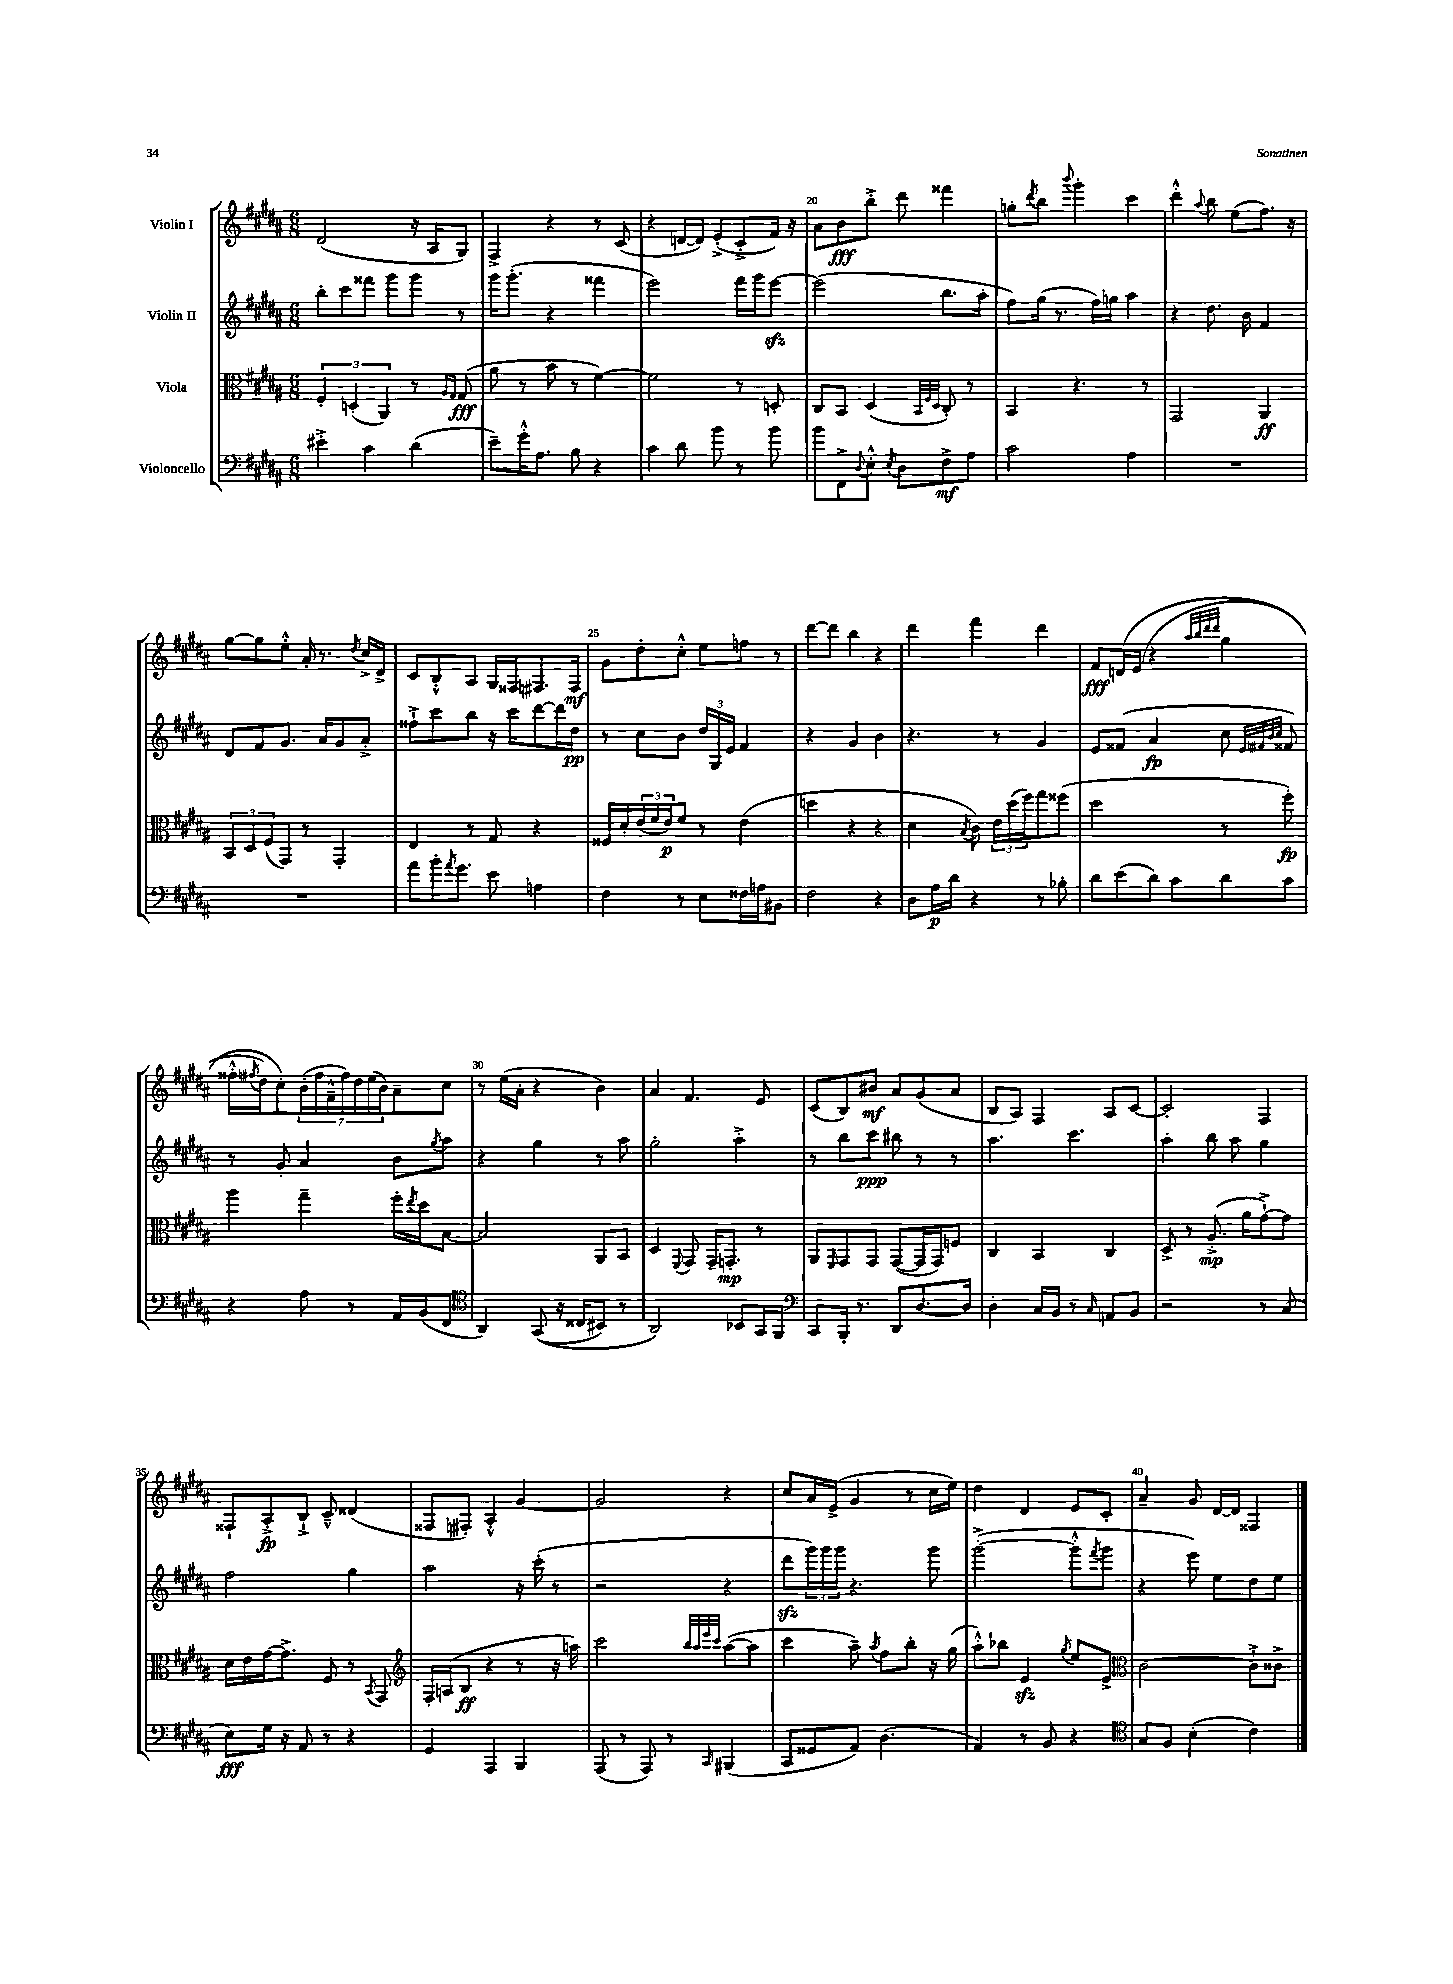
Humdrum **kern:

**kern	**dynam	**kern	**dynam	**kern	**dynam	**kern	**dynam
*part4	*part4	*part3	*part3	*part2	*part2	*part1	*part1
*staff4	*staff4	*staff3	*staff3	*staff2	*staff2	*staff1	*staff1
*I"Violoncello	*	*I"Viola	*	*I"Violin II	*	*I"Violin I	*
*clefF4	*	*clefC3	*	*clefG2	*	*clefG2	*
*k[f#c#g#d#a#]	*	*k[f#c#g#d#a#]	*	*k[f#c#g#d#a#]	*	*k[f#c#g#d#a#]	*
*M6/8	*	*M6/8	*	*M6/8	*	*M6/8	*
=17	=17	=17	=17	=17	=17	=17	=17
4e#X'^\	.	6F#'/	.	8bb'\L	.	(2d#/	.
.	.	.	.	8ccc#\	.	.	.
.	.	(6Dn'/	.	.	.	.	.
4c#\	.	.	.	8fff##X\J	.	.	.
.	.	6AA#/)	.	.	.	.	.
.	.	.	.	8ggg#\L	.	.	.
(4d#\	.	8r	.	8ggg#\J	.	16r	.
.	.	.	.	.	.	16A#/KL	.
.	.	16qqA#/LL	.	.	.	.	.
.	.	16qqG#/JJ	.	.	.	.	.
.	.	(8G#/	fff	8r	.	8G#/J)	.
=18	=18	=18	=18	=18	=18	=18	=18
8e~\L)	.	8a#\	.	16ggg#\KL	.	4F#^/	.
.	.	.	.	(8.ggg#'\J	.	.	.
16g#'^^\K	.	8r	.	.	.	.	.
8.A#\J	.	.	.	.	.	.	.
.	.	8b\	.	4r	.	4r	.
8B\	.	8r	.	.	.	.	.
4r	.	[4f#\)	.	4fff##X\	.	8r	.
.	.	.	.	.	.	(8c#/	.
=19	=19	=19	=19	=19	=19	=19	=19
4c#\	.	2f#\]	.	2eee\)	.	4r	.
8d#\	.	.	.	.	.	[16dn/LL	.
.	.	.	.	.	.	16d/JJ])	.
8b\	.	.	.	.	.	(8e'^/L	.
8r	.	8r	.	16fff#\LL	.	8c#'^/	.
.	.	.	.	16ggg#\J	.	.	.
8b\	.	8Dn'/	.	[8eeezz\J	.	16f#/Jk)	.
.	.	.	.	.	.	16r	.
=20	=20	=20	=20	=20	=20	=20	=20
8b\L	.	8C#/L	.	(2eee\]	.	8a#\L	.
8FF#^\	.	8BB/J	.	.	.	8b\	fff
8qqD#/	.	.	.	.	.	.	.
8E'^^\J	.	(4D#/	.	.	.	8bb'^\J	.
8qE/	.	.	.	.	.	.	.
8D#\L	.	.	.	.	.	8ddd#\	.
.	.	32qqBB/LLL	.	.	.	.	.
.	.	32qqF#/	.	.	.	.	.
.	.	32qqD#/JJJ	.	.	.	.	.
8F#^\	mf	8C#'/)	.	8.bb\L	.	4fff##X\	.
8A#\J	.	8r	.	.	.	.	.
.	.	.	.	16aa#'\Jk	.	.	.
=21	=21	=21	=21	=21	=21	=21	=21
2c#\	.	4BB/	.	8ff#\L)	.	8ggn'\L	.
.	.	.	.	.	.	8qddd#/	.
.	.	.	.	(16gg#\Jk	.	8bb\J	.
.	.	.	.	8.r	.	.	.
.	.	.	.	.	.	8qqbbb/	.
.	.	4.r	.	.	.	4ggg#'\	.
.	.	.	.	16ff#\LL)	.	.	.
.	.	.	.	16ggn\JJ	.	.	.
4A#\	.	.	.	4aa#\	.	4ccc#\	.
.	.	8r	.	.	.	.	.
=22	=22	=22	=22	=22	=22	=22	=22
2.r	.	2GG#/	.	4r	.	4ddd#'^^\	.
.	.	.	.	.	.	8qqaa#/	.
.	.	.	.	8.dd#\	.	8bb\	.
.	.	.	.	.	.	(8ee\L	.
.	.	.	.	16b\	.	.	.
.	.	4AA#/	ff	4f#/	.	8.ff#\J)	.
.	.	.	.	.	.	16r	.
!!LO:LB:g=z
=23	=23	=23	=23	=23	=23	=23	=23
2.r	.	12BB/L	.	8d#/L	.	[8gg#\L	.
.	.	12D#/	.	.	.	.	.
.	.	.	.	8f#/	.	8gg#\]	.
.	.	(12F#/	.	.	.	.	.
.	.	8GG#/J)	.	8.g#/J	.	8ee'^^\J	.
.	.	8r	.	.	.	16a#'/	.
.	.	.	.	16a#/KL	.	8.r	.
.	.	4GG#'/	.	8g#/	.	.	.
.	.	.	.	.	.	8qdd#/	.
.	.	.	.	8a#'^/J	.	16cc#^/LL	.
.	.	.	.	.	.	16d#^/JJ	.
=24	=24	=24	=24	=24	=24	=24	=24
8a#\L	.	4E/	.	8ff##X`^\L	.	8c#/L	.
16b'\K	.	.	.	8ccc#\	.	8B'^^/	.
8qa#/	.	.	.	.	.	.	.
8.g#\J	.	.	.	.	.	.	.
.	.	8r	.	8bb\J	.	8A#/J	.
8e\	.	8G#/	.	16r	.	16G#/LL	.
.	.	.	.	16ccc#\KL	.	16F##X/J	.
4An\	.	4r	.	[8ddd#\	.	8.F#X/	.
.	.	.	.	16ddd#\L]	.	.	.
.	.	.	.	16dd#\JJ	pp	16F#/Jk	mf
=25	=25	=25	=25	=25	=25	=25	=25
4F#\	.	16F##X/LL	.	8r	.	8g#\L	.
.	.	16d#'/	.	.	.	.	.
.	.	(24e/	.	8cc#\L	.	8dd#'\	.
.	.	24f#/	.	.	.	.	.
.	.	24e/J)	p	.	.	.	.
8r	.	8f#/J	.	8b\J	.	8cc#'^^\J	.
8E\L	.	8r	.	24dd#/LL	.	8ee\L	.
.	.	.	.	24G#/	.	.	.
.	.	.	.	24e/JJ	.	.	.
16F##X\L	.	(4e\	.	4f#/	.	8ffn\J	.
16An\J	.	.	.	.	.	.	.
8BB#X\J	.	.	.	.	.	8r	.
=26	=26	=26	=26	=26	=26	=26	=26
2F#\	.	4ddn\	.	4r	.	[8ddd#\L	.
.	.	.	.	.	.	8ddd#\J]	.
.	.	4r	.	4g#/	.	4bb\	.
4r	.	4r	.	4b\	.	4r	.
=27	=27	=27	=27	=27	=27	=27	=27
8D#\L	.	4d#\	.	4.r	.	4ddd#\	.
16A#\L	p	.	.	.	.	.	.
16d#\JJ	.	.	.	.	.	.	.
.	.	8qB/	.	.	.	.	.
4r	.	8c#\)	.	.	.	4fff#\	.
.	.	24e\LL	.	8r	.	.	.
.	.	(24dd#\	.	.	.	.	.
.	.	24ff#\J)	.	.	.	.	.
8r	.	8gg#\	.	4g#/	.	4ddd#\	.
8B-X'\	.	(8ff##X\J	.	.	.	.	.
=28	=28	=28	=28	=28	=28	=28	=28
8d#\L	.	2dd#\	.	8e/L	.	8f#/L	fff
(8e\	.	.	.	(8f##X/J	.	(16dn/L	.
.	.	.	.	.	.	(16e/JJ	.
8d#\J)	.	.	.	4a#/	fp	4r	.
8c#\L	.	.	.	.	.	.	.
.	.	.	.	.	.	32qqaa#/LLL	.
.	.	.	.	.	.	32qqbb/	.
.	.	.	.	.	.	32qqddd#/	.
.	.	.	.	.	.	32qqddd#/JJJ	.
8d#\	.	8r	.	8cc#\	.	4gg#\	.
.	.	.	.	32qqe/LLL	.	.	.
.	.	.	.	32qqf#X/	.	.	.
.	.	.	.	32qqb/	.	.	.
.	.	.	.	32qqcc#/JJJ	.	.	.
8c#\J	.	8ff#'\)	fp	8f##X/)	.	.	.
!!LO:LB:g=z
=29	=29	=29	=29	=29	=29	=29	=29
4r	.	4aa#\	.	8r	.	16ff##X'^^\LL	.
.	.	.	.	.	.	8qff#X/	.
.	.	.	.	.	.	16dd#\J)	.
.	.	.	.	8g#'/	.	8cc#'\)	.
8A#\	.	4gg#~\	.	4a#/	.	(28b'\L	.
.	.	.	.	.	.	28ff#\	.
.	.	.	.	.	.	28f#~^^\	.
.	.	.	.	.	.	28ff#\)	.
8r	.	.	.	.	.	.	.
.	.	.	.	.	.	28dd#\	.
.	.	.	.	.	.	(28ee\	.
.	.	.	.	.	.	28b\J)	.
16AA#/LL	.	16ff#'\LL	.	8b\L	.	8a#~\	.
.	.	8qee/	.	.	.	.	.
(16BB/J	.	16dd#\J	.	.	.	.	.
.	.	.	.	8qgg#/	.	.	.
8FF#/J	.	[8B\J	.	8aa#\J	.	8cc#\J	.
=30	=30	=30	=30	=30	=30	=30	=30
*clefC4	*	*	*	*	*	*	*
4AA#/)	.	2B/]	.	4r	.	8r	.
.	.	.	.	.	.	(16ee\LL	.
.	.	.	.	.	.	16a#'\JJ	.
((8GG#/	.	.	.	4gg#\	.	4r	.
16r	.	.	.	.	.	.	.
16C##X/KL	.	.	.	.	.	.	.
8BB#X/J)	.	8AA#/L	.	8r	.	4b\)	.
8r	.	8BB/J	.	8aa#\	.	.	.
=31	=31	=31	=31	=31	=31	=31	=31
2AA#/)	.	4D#/	.	2gg#'\	.	4a#/	.
.	.	8qqFF#/	.	.	.	.	.
.	.	8GG#/	.	.	.	4.f#/	.
.	.	16GG#~/KL	.	.	.	.	.
.	.	8.GGn'/J	mp	.	.	.	.
8BB-X/L	.	.	.	4aa#'^\	.	.	.
16GG#/L	.	8r	.	.	.	8e/	.
16FF#/JJ	.	.	.	.	.	.	.
=32	=32	=32	=32	=32	=32	=32	=32
*clefF4	*	*	*	*	*	*	*
8CC#/L	.	8AA#/L	.	8r	.	(8c#/L	.
.	.	16qqFF#/	.	.	.	.	.
16BBB'/Jk	.	8GG#/	.	8bb\L	.	8B/)	.
8.r	.	.	.	.	.	.	.
.	.	8GG#/J	.	8ccc#\J	ppp	8b#X/J	mf
8DD#/L	.	([8GG#/L	.	8bb#X\	.	8a#/L	.
[8.D#/	.	16GG#/L]	.	8r	.	(8g#/	.
.	.	16GG#/J)	.	.	.	.	.
.	.	8Fn/J	.	8r	.	8a#/J	.
16D#/Jk]	.	.	.	.	.	.	.
=33	=33	=33	=33	=33	=33	=33	=33
4D#'\	.	4C#/	.	4.aa#\	.	8B/L	.
.	.	.	.	.	.	8A#/J)	.
16C#/LL	.	4BB/	.	.	.	4F#/	.
16BB/JJ	.	.	.	.	.	.	.
8r	.	.	.	4.ccc#\	.	.	.
16qqC#/	.	.	.	.	.	.	.
8AAn/L	.	4C#/	.	.	.	8A#/L	.
8BB/J	.	.	.	.	.	[8c#/J	.
=34	=34	=34	=34	=34	=34	=34	=34
2r	.	8D#^/	.	4aa#'\	.	2c#'/]	.
.	.	8r	.	.	.	.	.
.	.	(8.A#'^/	mp	8bb\	.	.	.
.	.	.	.	8aa#\	.	.	.
.	.	16a#\KL	.	.	.	.	.
8r	.	[8g#`^\)	.	4gg#\	.	4F#/	.
(8C#/	.	8g#\J]	.	.	.	.	.
!!LO:LB:g=z
=35	=35	=35	=35	=35	=35	=35	=35
8E\L)	fff	16d#\LL	.	2ff#\	.	8F##X`/L	.
.	.	16e\	.	.	.	.	.
16G#\Jk	.	[16g#\J	.	.	.	8A#'^/	fp
16r	.	8.g#^\J]	.	.	.	.	.
8AA#/	.	.	.	.	.	8B`^/J	.
8r	.	8F#/	.	.	.	8c#~^^/	.
4r	.	8r	.	4gg#\	.	(4d##X/	.
.	.	8qBB/	.	.	.	.	.
.	.	8GG#/	.	.	.	.	.
=36	=36	=36	=36	=36	=36	=36	=36
*	*	*clefG2	*	*	*	*	*
4GG#/	.	16F#'/LL	.	2aa#\	.	8F##X/L	.
.	.	(16An/J	.	.	.	.	.
.	.	8B/J	ff	.	.	8F#X'/J)	.
4AAA#/	.	4r	.	.	.	4A#'^^/	.
4BBB/	.	8r	.	16r	.	[4g#/	.
.	.	.	.	(16ccc#'\	.	.	.
.	.	16r	.	8r	.	.	.
.	.	16aan\)	.	.	.	.	.
=37	=37	=37	=37	=37	=37	=37	=37
(8AAA#/	.	2ccc#\	.	2r	.	2g#/]	.
8r	.	.	.	.	.	.	.
8AAA#/)	.	.	.	.	.	.	.
8r	.	.	.	.	.	.	.
.	.	32qqbb/LLL	.	.	.	.	.
.	.	32qqaa#/	.	.	.	.	.
.	.	32qqeee/	.	.	.	.	.
16qqCC#/	.	32qqccc#/JJJ	.	.	.	.	.
(4BBB#X/	.	([8aa#\L	.	4r	.	4r	.
.	.	8aa#\J]	.	.	.	.	.
=38	=38	=38	=38	=38	=38	=38	=38
8CC#/L	.	4ccc#\	.	8ddd#zz\L	.	8cc#/L	.
8GG##X/	.	.	.	24ggg#\L)	.	16a#/L	.
.	.	.	.	24ggg#\	.	.	.
.	.	.	.	.	.	(16e^/JJ	.
.	.	.	.	24ggg#\JJ	.	.	.
8AA#/J)	.	8aa#~\)	.	4.r	.	4g#/	.
.	.	8qaa#/	.	.	.	.	.
(4.D#\	.	8ff#\L	.	.	.	.	.
.	.	8bb'\J	.	.	.	8r	.
.	.	16r	.	8ggg#\	.	16cc#\LL	.
.	.	(16gg#\	.	.	.	16ee\JJ)	.
=39	=39	=39	=39	=39	=39	=39	=39
4AA#/)	.	8aa#'^^\L)	.	([2ggg#'^\	.	4dd#\	.
.	.	8bb-X\J	.	.	.	.	.
8r	.	4ezz/	.	.	.	4d#/	.
8BB/	.	.	.	.	.	.	.
.	.	8qgg#/	.	.	.	.	.
4r	.	8ee/L	.	8ggg#'^^\L]	.	8e/L	.
.	.	.	.	8qfff#/	.	.	.
.	.	8e^/J	.	8ggg#\J	.	8c#'/J	.
=40	=40	=40	=40	=40	=40	=40	=40
*clefC4	*	*clefC3	*	*	*	*	*
8G#/L	.	[2c#\	.	4r	.	4a#~/	.
8F#/J	.	.	.	.	.	.	.
(4B'\	.	.	.	8eee\)	.	8g#/	.
.	.	.	.	8ee\L	.	[16d#/LL	.
.	.	.	.	.	.	16d#/JJ]	.
4c#\)	.	8c#`^\L]	.	8dd#\	.	4F##X/	.
.	.	8c##X^\J	.	8ee\J	.	.	.
==	==	==	==	==	==	==	==
*-	*-	*-	*-	*-	*-	*-	*-
